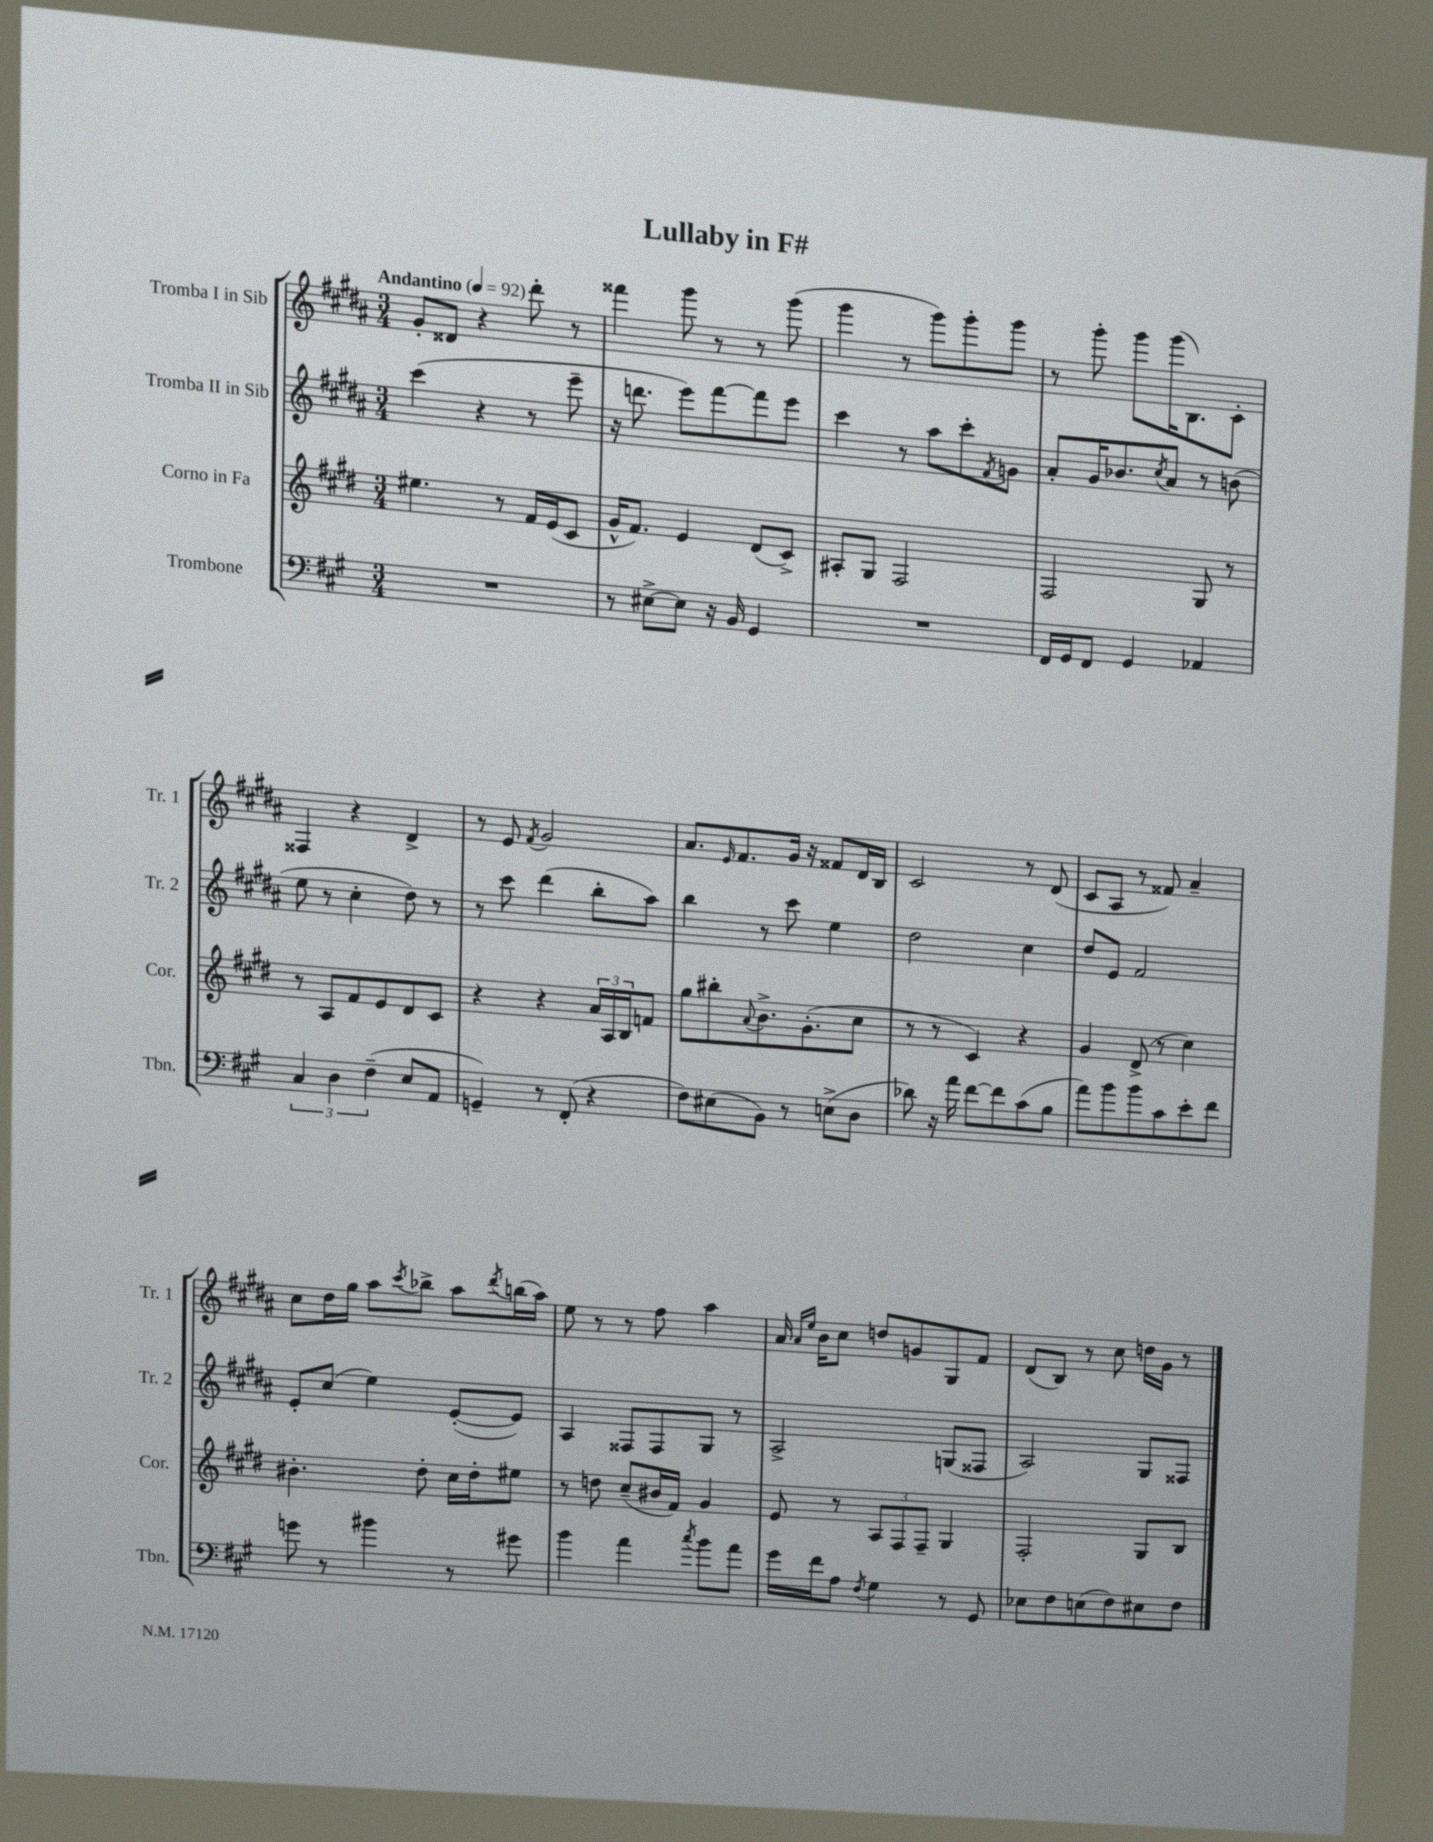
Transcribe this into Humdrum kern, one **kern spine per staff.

**kern	**kern	**kern	**kern
*part4	*part3	*part2	*part1
*staff4	*staff3	*staff2	*staff1
*I"Trombone	*I"Corno in Fa	*I"Tromba II in Sib	*I"Tromba I in Sib
*I'Tbn.	*I'Cor.	*I'Tr. 2	*I'Tr. 1
*clefF4	*clefG2	*clefG2	*clefG2
*k[f#c#g#]	*k[f#c#g#d#]	*k[f#c#g#d#a#]	*k[f#c#g#d#a#]
*M3/4	*M3/4	*M3/4	*M3/4
*MM92	*MM92	*MM92	*MM92
=1	=1	=1	=1
!	!	!	!LO:TX:a:B:t=Andantino
2.r	4.ee#X\	(4ccc#\	8g#'/L
.	.	.	8d##X/J
.	.	4r	4r
.	8r	.	.
.	16f#/LL	8r	8ddd#'\
.	(16e/J	.	.
.	8c#/J	8eee~\	8r
=2	=2	=2	=2
8r	16g#^^/KL	16r	4fff##X\
.	8.f#/J)	8.dddn\	.
[8E#X^\L	.	.	.
8E#\J]	4e/	8eee\L)	8ggg#\
16r	.	[8fff#\	8r
16BB/	.	.	.
4GG#/	(8d#/L	8fff#\]	8r
.	8c#^/J)	8eee\J	(8ggg#\
=3	=3	=3	=3
2.r	8A#X'/L	4ccc#\	4ggg#\
.	8G#/J	.	.
.	2F#/	8r	8r
.	.	8aa#\L	8ggg#\L)
.	.	8ccc#'\	8ggg#'\
.	.	8qf#/	.
.	.	8gn\J	8ggg#\J
=4	=4	=4	=4
16FF#/LL	2F#/	8a#'/L	8r
16GG#/J	.	.	.
8FF#/J	.	16g#/K	8ggg#'\
.	.	8.b-X/	.
4GG#/	.	.	8ggg#\L
.	.	8qcc#/	.
.	.	8a#/J	(16ggg#\K
.	.	.	8.B\)
4AA-X/	8G#/	8r	.
.	8r	(8bn\	8c#'\J
!!LO:LB:g=z
=5	=5	=5	=5
6C#/	8r	8ee\	4F##X/
.	8A/L	8r	.
6D\	.	.	.
.	8f#/	4cc#'\	4r
(6F#~\	.	.	.
.	8e/	.	.
8E/L	8d#/	8dd#\)	4d#^/
8AA/J	8c#/J	8r	.
=6	=6	=6	=6
4GGn~/)	4r	8r	8r
.	.	8ccc#\	8e/
.	.	.	8qf#/
8r	4r	(4ddd#\	2g#/
(8FF#'/	.	.	.
4r	24a/LL	8bb'\L	.
.	24A/	.	.
.	24B/J	.	.
.	8fn/J	8aa#\J)	.
=7	=7	=7	=7
8F#\L)	8gg#\L	4bb\	8.a#/L
(8E#X\	8bb#X'\	.	.
.	.	.	16qqe/
.	.	.	8.f#/
.	8qqa/	.	.
8BB\J)	8.b^\	8r	.
8r	.	8ccc#\	16g#/Jk
.	(8.g#'\	.	16r
(8En^\L	.	4ee\	8f##X/L
8D\J	8cc#\J	.	16d#/L
.	.	.	16B/JJ
=8	=8	=8	=8
8d-X\)	8r	2dd#\	2c#/
16r	8r	.	.
16a\	.	.	.
[8f#\L	4c#/)	.	.
8f#\]	.	.	.
(8c#\	4r	4cc#\	8r
8B\J	.	.	(8d#/
=9	=9	=9	=9
8a\L)	4g#/	8dd#/L	8c#/L
8b\	.	8e/J	8A#/J
8b\	(8d#^/	2f#/	8r
8c#\	8r	.	8f##X/)
8e'\	4cc#\)	.	4a#~/
8f#\J	.	.	.
!!LO:LB:g=z
=10	=10	=10	=10
8gn\	4.b#X'\	8e'/L	8cc#\L
8r	.	(8cc#/J	16dd#\L
.	.	.	16gg#\JJ
4b#X\	.	4ee\)	8aa#\L
.	.	.	8qccc#/
.	8dd#'\	.	8bb-X^\J
8r	16cc#\LL	([8e'/L	8aa#\L
.	16dd#'\J	.	.
.	.	.	8qddd#/
8g#X\	8ee#X\J	8e/J])	(16bbn\L
.	.	.	16aa#\JJ)
=11	=11	=11	=11
4b\	8r	4A#/	8ee\
.	8ddn\	.	8r
4a\	(8cc#~/L	8F##X/L	8r
.	16b#X/L	8F##/	8ff#\
.	16f#/JJ)	.	.
8qcc#/	.	.	.
8b\L	4g#/	8G#/J	4aa#\
8a\J	.	8r	.
=12	=12	=12	=12
16g#\LL	8e/	2A#^/	16a#/
.	.	.	16qqa#/LL
.	.	.	16qqee/JJ
16f#\J	.	.	16b\KL
8A\J	8r	.	8cc#\J
8qF#/	.	.	.
4G#\	12A/L	.	8ddn/L
.	12F#/	.	.
.	.	.	8gn/
.	12F#~/J	.	.
8r	4G#/	(8Gn/L	8G#/
8GG#/	.	8F##X/J	8f#/J
=13	=13	=13	=13
8E-X\L	2F#'/	2A#/)	(8d#/L
8F#\	.	.	8B/J)
(8En\	.	.	8r
8F#\)	.	.	8cc#\
8E#X\	8G#/L	8G#/L	16ddn\LL
.	.	.	16g#\JJ
8F#\J	8B/J	8F##X/J	8r
==	==	==	==
*-	*-	*-	*-
